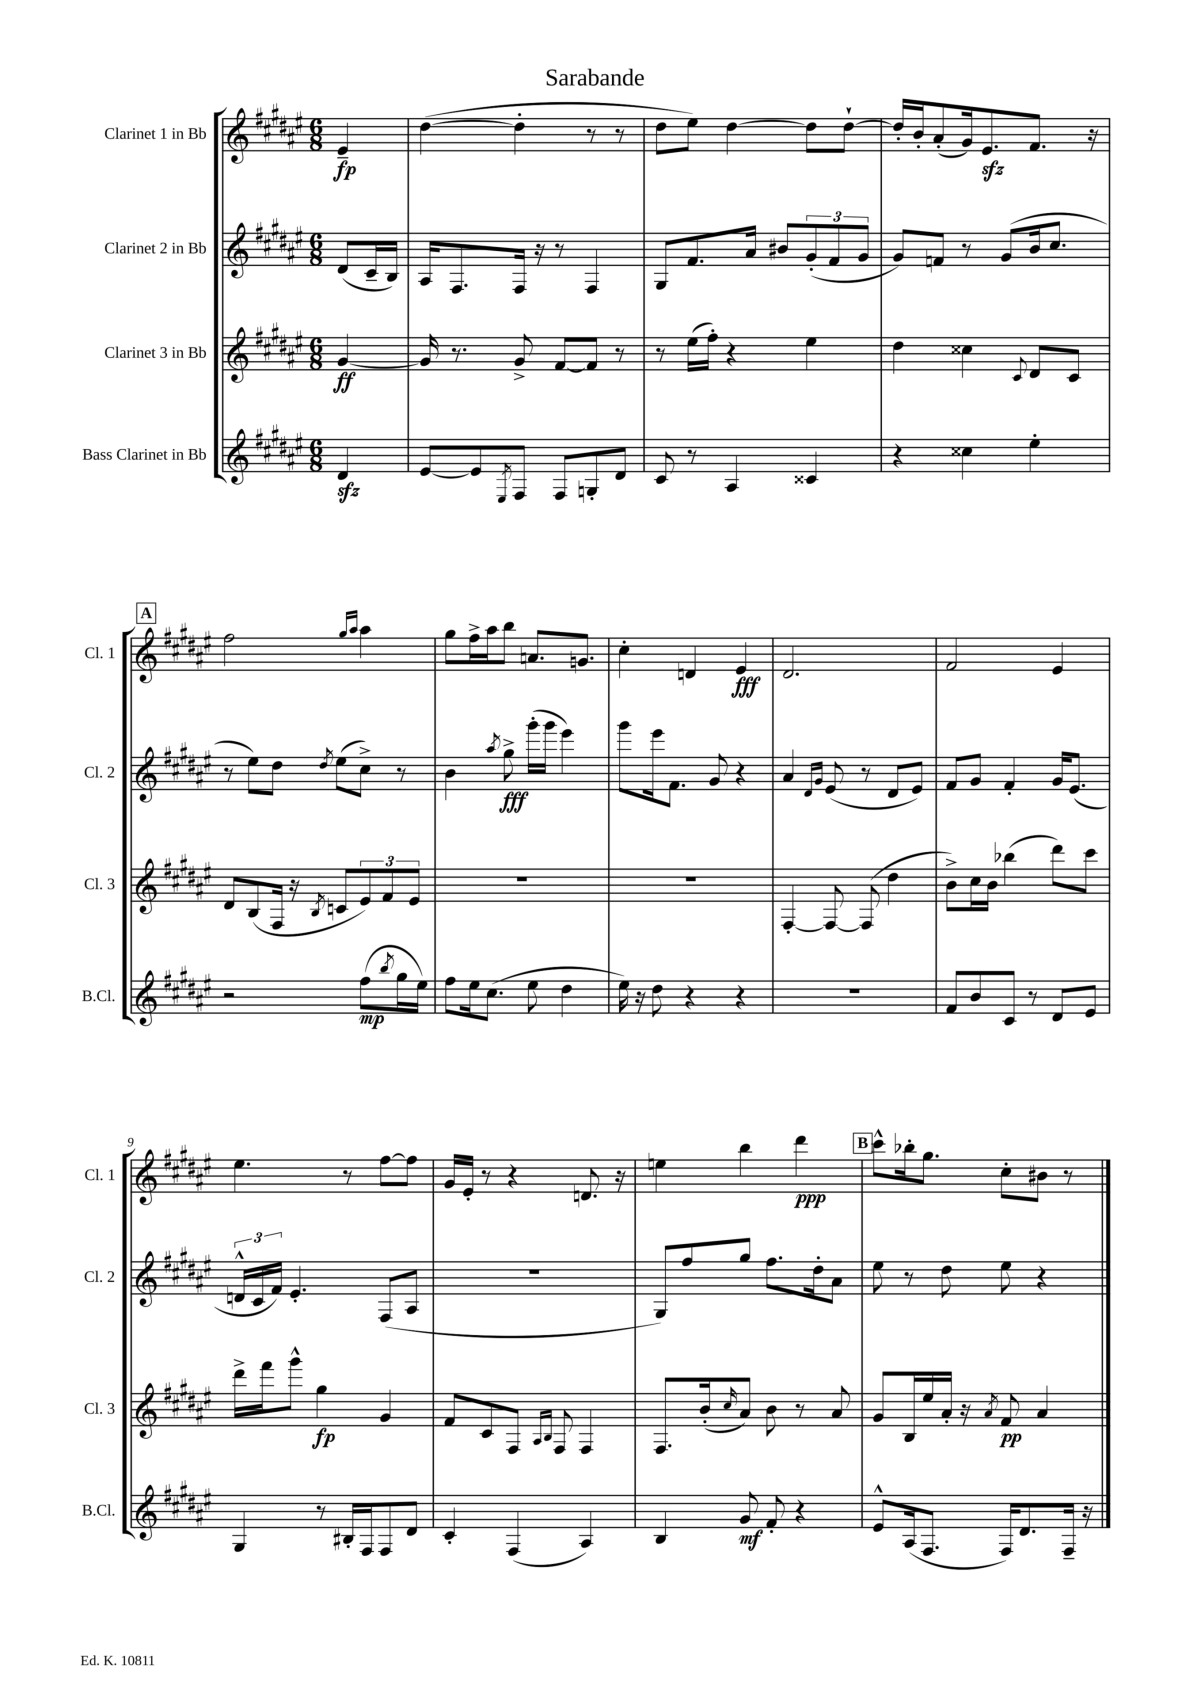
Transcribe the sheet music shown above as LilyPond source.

\header { title = "Sarabande" }
<<
\new StaffGroup <<
\new Staff = "s0" \with { instrumentName = "Clarinet 1 in Bb" shortInstrumentName = "Cl. 1" } {
    \clef treble \key fis \major \numericTimeSignature \time 6/8 \partial 4
    eis'4--\fp |
    dis''4~( dis''4-. r8 r8 |
    dis''8 eis''8) dis''4~ dis''8 dis''8~-! |
    dis''16-. b'16-. ais'8-.( gis'16) eis'8.\sfz fis'8. r16 |
    \mark \markup { \box "A" } fis''2 \grace { gis''16 ais''16 } ais''4 |
    gis''8 fis''16-> ais''16 b''8 a'8. g'8. |
    cis''4-. d'4 eis'4\fff |
    dis'2. |
    fis'2 eis'4 |
    eis''4. r8 fis''8~ fis''8 |
    gis'16 eis'16-. r8 r4 d'8. r16 |
    e''4 b''4 dis'''4\ppp |
    \mark \markup { \box "B" } cis'''8-^ bes''16-. gis''8. cis''8-. bis'8 r8 \bar "|." |
}
\new Staff = "s1" \with { instrumentName = "Clarinet 2 in Bb" shortInstrumentName = "Cl. 2" } {
    \clef treble \key fis \major \numericTimeSignature \time 6/8 \partial 4
    dis'8( cis'16-- b16) |
    ais16 fis8. fis16 r16 r8 fis4 |
    gis8 fis'8. ais'16 bis'8 \tuplet 3/2 { gis'8-.( fis'8 gis'8 } |
    gis'8) f'8 r8 gis'8( b'16 cis''8. |
    \mark \markup { \box "A" } r8 eis''8) dis''8 \acciaccatura { dis''8 } eis''8( cis''8->) r8 |
    b'4 \acciaccatura { ais''8 } gis''8->\fff gis'''16-.( gis'''16 eis'''4) |
    gis'''8 eis'''16 fis'8. gis'8 r4 |
    ais'4 \grace { dis'16 gis'16 } eis'8( r8 dis'8 eis'8) |
    fis'8 gis'8 fis'4-. gis'16 eis'8.( |
    \tuplet 3/2 { d'16-^ cis'16 fis'16) } eis'4.-. fis8( ais8 |
    R2. |
    gis8) fis''8 gis''8 fis''8. dis''16-. ais'8 |
    \mark \markup { \box "B" } eis''8 r8 dis''8 eis''8 r4 \bar "|." |
}
\new Staff = "s2" \with { instrumentName = "Clarinet 3 in Bb" shortInstrumentName = "Cl. 3" } {
    \clef treble \key fis \major \numericTimeSignature \time 6/8 \partial 4
    gis'4~\ff |
    gis'16 r8. gis'8-> fis'8~ fis'8 r8 |
    r8 eis''16( fis''16-.) r4 eis''4 |
    dis''4 cisis''4 \appoggiatura { cis'8 } dis'8 cis'8 |
    \mark \markup { \box "A" } dis'8 b8( fis16 r16 \acciaccatura { b8 } c'8 \tuplet 3/2 { eis'8) fis'8 eis'8 } |
    R2. |
    R2. |
    fis4~-. fis8~ fis8( dis''4 |
    b'8->) cis''16 b'16 bes''4( dis'''8) cis'''8 |
    dis'''16-> fis'''16 gis'''8-^ gis''4\fp gis'4 |
    fis'8 cis'8 fis8 \grace { ais16 b16 } fis8 fis4 |
    fis8. b'16-.( \grace { cis''16 } ais'8) b'8 r8 ais'8 |
    \mark \markup { \box "B" } gis'8 b16 eis''16 ais'16-. r16 \acciaccatura { ais'8 } fis'8\pp ais'4 \bar "|." |
}
\new Staff = "s3" \with { instrumentName = "Bass Clarinet in Bb" shortInstrumentName = "B.Cl." } {
    \clef treble \key fis \major \numericTimeSignature \time 6/8 \partial 4
    dis'4\sfz |
    eis'8~ eis'8 \acciaccatura { eis8 } fis8 fis8 g8-. dis'8 |
    cis'8 r8 ais4 cisis'4 |
    r4 cisis''4 eis''4-. |
    \mark \markup { \box "A" } r2 fis''8\mp( \acciaccatura { b''8 } gis''16 eis''16) |
    fis''8 eis''16 cis''8.( eis''8 dis''4 |
    eis''16) r16 dis''8 r4 r4 |
    R2. |
    fis'8 b'8 cis'8 r8 dis'8 eis'8 |
    gis4 r8 bis16-. fis16 fis8 dis'8 |
    cis'4-. fis4( ais4) |
    b4 gis'8\mf fis'8-. r4 |
    \mark \markup { \box "B" } eis'8-^ ais16( fis8. fis16) dis'8. fis16-- r16 \bar "|." |
}
>>
>>
